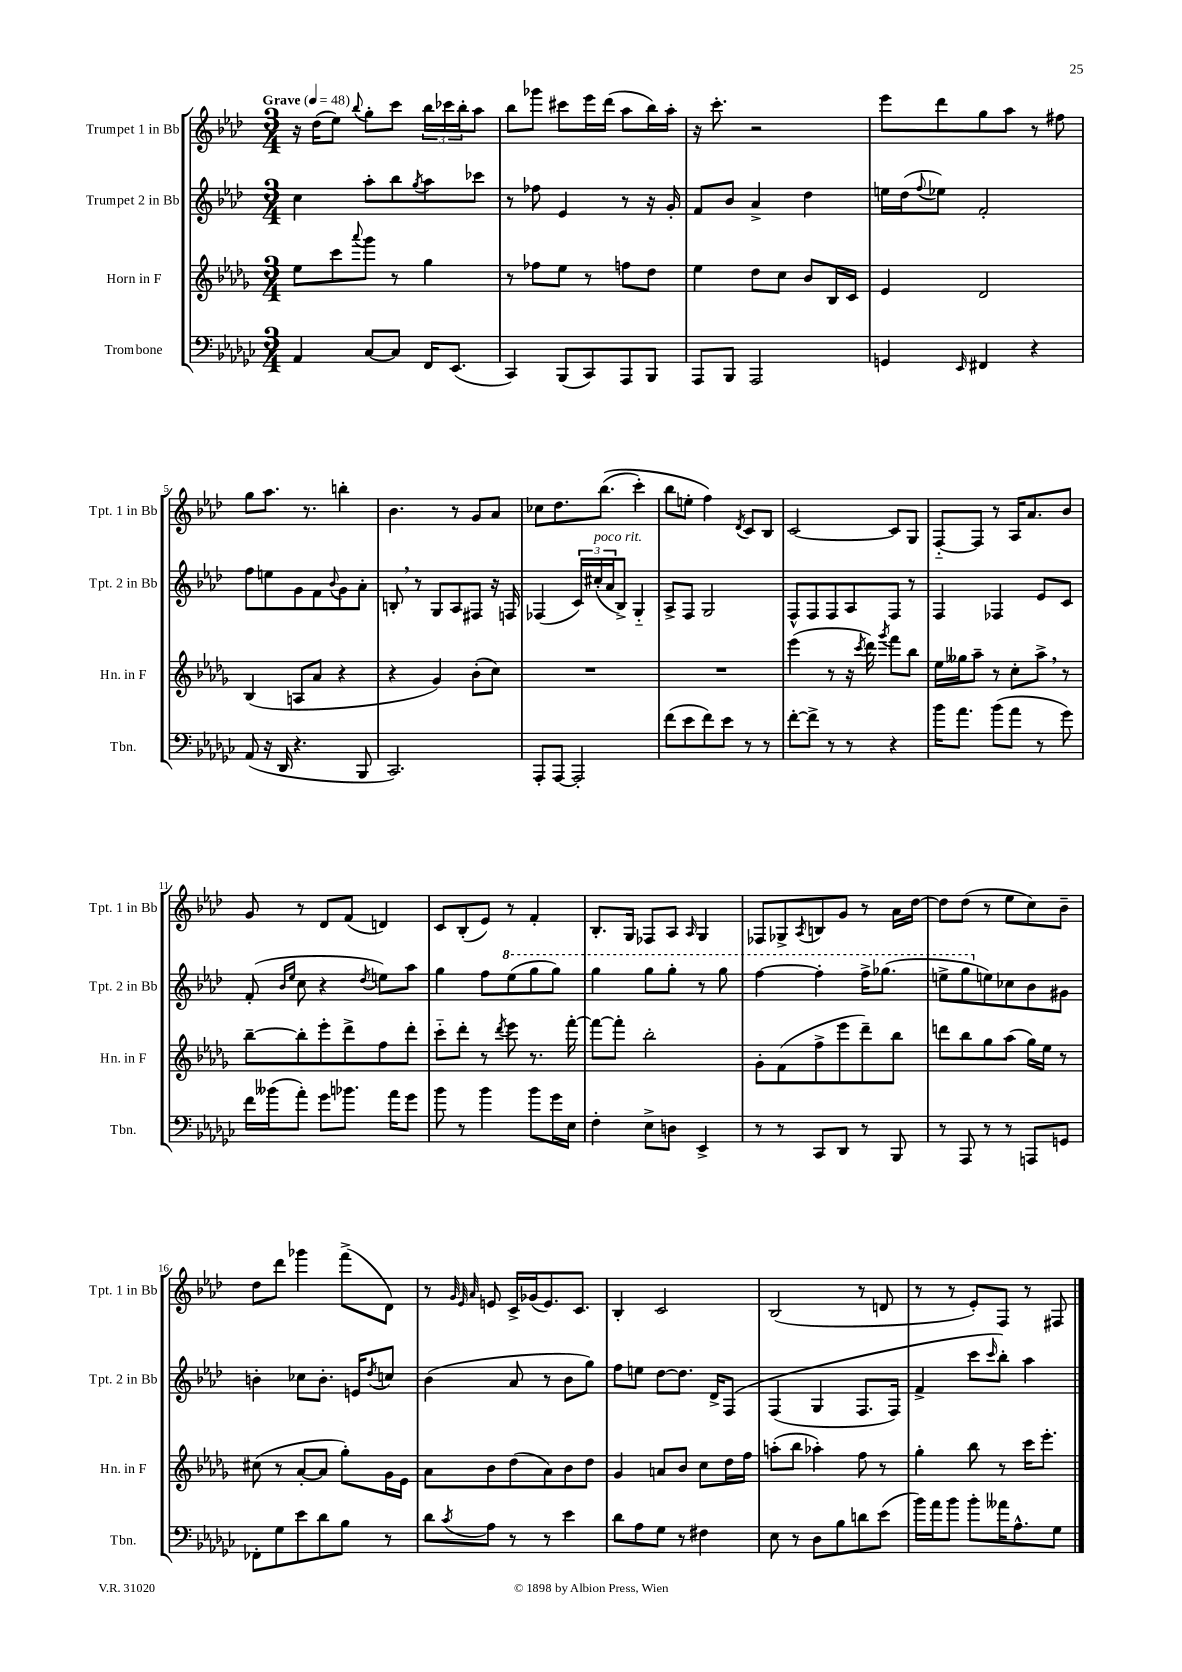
<<
\new StaffGroup <<
\new Staff = "s0" \with { instrumentName = "Trumpet 1 in Bb" shortInstrumentName = "Tpt. 1 in Bb" } {
    \clef treble \key aes \major \numericTimeSignature \time 3/4 \tempo "Grave" 4 = 48
    r16 des''16( ees''8) \appoggiatura { bes''8 } g''8-. c'''8 \tuplet 3/2 { bes''16 ces'''16 bes''16-. } aes''8 |
    bes''8 ges'''8 cis'''8 ees'''16 des'''16( aes''8 bes''16) aes''16-. |
    r16 c'''8.-. r2 |
    ees'''8 des'''8 g''8 aes''8 r8 fis''8 |
    g''8 aes''8. r8. b''4-. |
    bes'4. r8 g'8 aes'8 |
    ces''8 des''8. bes''8.(\( c'''4-.) |
    bes''8 e''8-. f''4\) \acciaccatura { des'8 } c'8 bes8 |
    c'2~ c'8 g8 |
    f8~-_ f8 r8 aes16 aes'8. bes'8 |
    g'8 r8 des'8 f'8( d'4) |
    c'8 bes8-.( ees'8) r8 f'4-. |
    bes8.-. g16 fes8 aes8 \grace { aes16 } g4 |
    fes8 ges8-> \acciaccatura { aes8 } b8 g'8 r8 aes'16 des''16~ |
    des''8 des''8( r8 ees''8 c''8) bes'8-- |
    des''8 des'''8 ges'''4 f'''8->( des'8) |
    r8 \grace { g'32 ees'32 aes'32 } e'8 c'16-> ges'16( e'8.) c'8. |
    bes4-. c'2 |
    bes2( r8 d'8 |
    r8 r8 ees'8-.) f8 r8 fis8 \bar "|." |
}
\new Staff = "s1" \with { instrumentName = "Trumpet 2 in Bb" shortInstrumentName = "Tpt. 2 in Bb" } {
    \clef treble \key aes \major \numericTimeSignature \time 3/4
    c''4 aes''8-. bes''8 \acciaccatura { g''8 } aes''8 ces'''8 |
    r8 fes''8 ees'4 r8 r16 g'16-. |
    f'8 bes'8 aes'4-> des''4 |
    e''16 des''16( \appoggiatura { f''8 } ees''8) f'2-. |
    f''8 e''8 g'8 f'8 \appoggiatura { bes'8 } g'8 aes'8-. |
    b8-. \breathe r8 g8 aes8 fis8 r16 f16 |
    fes4( \tuplet 3/2 { c'16) cis''16-.^\markup { \italic "poco rit." }( aes'16 } bes8->) g4-_ |
    aes8-> f8 g2 |
    f8-^ f8 f8 aes8 f8 r8 |
    f4 fes4 ees'8 c'8 |
    f'8-.( \grace { bes'16 ees''16 } c''8 r4 \acciaccatura { des''8 } e''8) aes''8 |
    g''4 f''8 \ottava #1 ees'''8( g'''8 g'''8) |
    g'''4 g'''8 g'''8-. r8 g'''8 |
    f'''4~ f'''4-. f'''16-> ges'''8.( |
    e'''8-> g'''8 \ottava #0 e''8) ces''8 bes'8 gis'8 |
    b'4-. ces''8 b'8.-. e'16 \acciaccatura { des''8 } c''8 |
    bes'4( aes'8 r8 bes'8 g''8) |
    f''8 e''8 des''8~ des''8. des'16-> f8\( |
    f4( g4 f8. f16) |
    f'4-> c'''8 \grace { c'''16 } bes''8-.\) aes''4 \bar "|." |
}
\new Staff = "s2" \with { instrumentName = "Horn in F" shortInstrumentName = "Hn. in F" } {
    \clef treble \key des \major \numericTimeSignature \time 3/4
    ees''8 c'''8 \appoggiatura { aes'''8 } ges'''8 r8 ges''4 |
    r8 fes''8 ees''8 r8 f''8 des''8 |
    ees''4 des''8 c''8 bes'8 bes16 c'16 |
    ees'4 des'2 |
    bes4( a8 aes'8 r4 |
    r4 ges'4) bes'8-.( c''8) |
    R2. |
    R2. |
    ees'''4( r8 r16 \acciaccatura { c'''8 } des'''16) \acciaccatura { ges'''8 } f'''8 bes''8 |
    ees''16 geses''16 aes''8-- r8 c''8-. aes''8-> \breathe r8 |
    bes''8~-- bes''8-. ees'''8-. des'''8-> f''8 des'''8-. |
    c'''8-_ des'''8-. r8 \acciaccatura { des'''8 } ees'''8 r8. f'''16~-. |
    f'''8~ f'''8-. bes''2-. |
    ges'8-. f'8( f''8-> ees'''8 des'''8--) bes''8 |
    d'''8 bes''8 ges''8 aes''8( ges''16) ees''16 r8 |
    cis''8( r8 aes'8~-. aes'8 ges''8-.) ges'16 ees'16 |
    aes'8 bes'8 des''8( aes'8) bes'8 des''8 |
    ges'4 a'8 bes'8 c''8 des''16 f''16 |
    a''8-.( bes''8 aes''4-.) f''8 r8 |
    ges''4-. bes''8 r8 c'''16 ees'''8.-. \bar "|." |
}
\new Staff = "s3" \with { instrumentName = "Trombone" shortInstrumentName = "Tbn." } {
    \clef bass \key ges \major \numericTimeSignature \time 3/4
    aes,4 ces8~ ces8 f,16 ees,8.( |
    ces,4) bes,,8( ces,8) aes,,8 bes,,8 |
    aes,,8 bes,,8 aes,,2 |
    g,4 \grace { ees,16 } fis,4 r4 |
    aes,8( r16 des,16 r4. bes,,8 |
    ces,2.) |
    aes,,8-. aes,,8~ aes,,2-. |
    f'8( ees'8 f'8) ees'8 r8 r8 |
    f'8~-. f'8-> r8 r8 r4 |
    bes'16 aes'8. bes'8( aes'8 r8 ges'8) |
    f'16 beses'16( aes'8-.) ges'8 bes'8. aes'16 ges'8 |
    bes'8 r8 bes'4 bes'8 ges'16 ees16 |
    f4-. ees8-> d8 ees,4-> |
    r8 r8 ces,8 des,8 r8 bes,,8 |
    r8 aes,,8 r8 r8 a,,8 g,8 |
    fes,8-. ges8 ees'8 des'8 bes8 r8 |
    des'8 \acciaccatura { ces'8 } aes8 r8 r8 ees'4 |
    des'8 aes8 ges8 r8 fis4 |
    ees8 r8 des8 bes8 d'8 ees'8( |
    bes'16) aes'16 bes'8 bes'8-. aeses'16 aes8.-^ ges8 \bar "|." |
}
>>
>>
